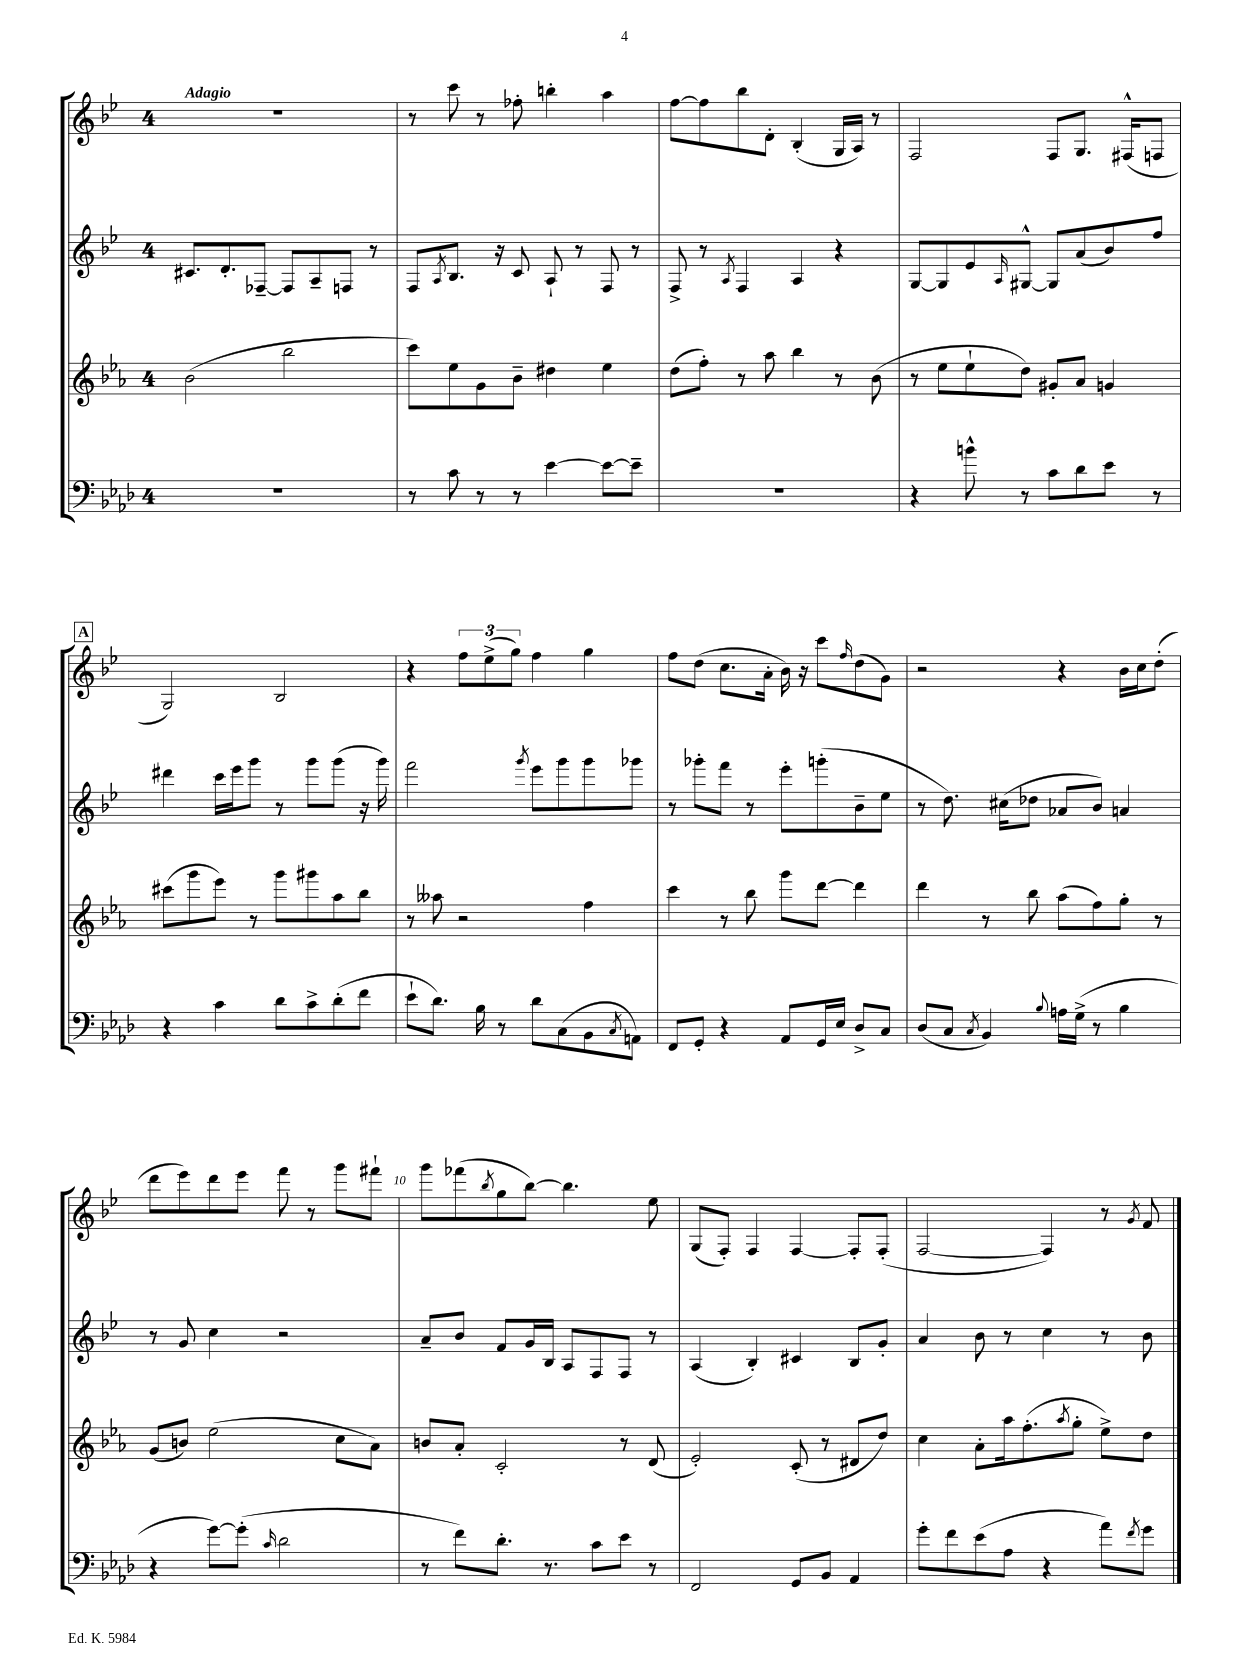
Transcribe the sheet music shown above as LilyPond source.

<<
\new StaffGroup <<
\new Staff = "s0" {
    \clef treble \key bes \major \once \override Staff.TimeSignature.style = #'single-digit \time 4/4 \tempo "Adagio"
    R1 |
    r8 c'''8 r8 fes''8-. b''4-. a''4 |
    f''8~ f''8 bes''8 d'8-. bes4-.( g16 a16) r8 |
    f2 f8 g8. fis16-^( f8 |
    \mark \markup { \box "A" } g2) bes2 |
    r4 \tuplet 3/2 { f''8 ees''8->( g''8) } f''4 g''4 |
    f''8 d''8( c''8. a'16-. bes'16) r16 c'''8 \grace { f''16 } d''8( g'8) |
    r2 r4 bes'16 c''16 d''8-.( |
    d'''8 ees'''8) d'''8 ees'''8 f'''8 r8 g'''8 fis'''8-! |
    g'''8 fes'''8( \acciaccatura { bes''8 } g''8 bes''8~) bes''4. ees''8 |
    g8( f8-.) f4 f4~ f8-. f8-.( |
    f2~ f4) r8 \acciaccatura { g'8 } f'8 \bar "|." |
}
\new Staff = "s1" {
    \clef treble \key bes \major \once \override Staff.TimeSignature.style = #'single-digit \time 4/4
    cis'8. d'8.-. fes8~-- fes8 a8-- f8 r8 |
    f8 \acciaccatura { a8 } bes8. r16 c'8 a8-! r8 f8 r8 |
    f8-> r8 \acciaccatura { a8 } f4 a4 r4 |
    g8~ g8 ees'8 \grace { a16 } gis8~-^ gis8 a'8( bes'8) f''8 |
    \mark \markup { \box "A" } dis'''4 c'''16 ees'''16 g'''8 r8 g'''8 g'''8( r16 g'''16) |
    f'''2 \acciaccatura { g'''8 } ees'''8 g'''8 g'''8 ges'''8 |
    r8 ges'''8-. f'''8 r8 ees'''8-. g'''8-.( bes'8-- ees''8 |
    r8 d''8.) cis''16( des''8 aes'8 bes'8) a'4 |
    r8 g'8 c''4 r2 |
    a'8-- bes'8 f'8 g'16 bes16 a8 f8 f8 r8 |
    a4( bes4-.) cis'4 bes8 g'8-. |
    a'4 bes'8 r8 c''4 r8 bes'8 \bar "|." |
}
\new Staff = "s2" {
    \clef treble \key ees \major \once \override Staff.TimeSignature.style = #'single-digit \time 4/4
    bes'2( bes''2 |
    c'''8) ees''8 g'8 bes'8-- dis''4 ees''4 |
    d''8( f''8-.) r8 aes''8 bes''4 r8 bes'8( |
    r8 ees''8 ees''8-! d''8) gis'8-. aes'8 g'4 |
    \mark \markup { \box "A" } cis'''8( g'''8 ees'''8) r8 g'''8 gis'''8 aes''8 bes''8 |
    r8 aeses''8 r2 f''4 |
    c'''4 r8 bes''8 g'''8 d'''8~ d'''4 |
    d'''4 r8 bes''8 aes''8( f''8) g''8-. r8 |
    g'8( b'8) ees''2( c''8 aes'8) |
    b'8 aes'8-. c'2-. r8 d'8( |
    ees'2-.) c'8-.( r8 dis'8 d''8) |
    c''4 aes'8-. aes''16 f''8.-.( \acciaccatura { aes''8 } g''8-. ees''8->) d''8 \bar "|." |
}
\new Staff = "s3" {
    \clef bass \key aes \major \once \override Staff.TimeSignature.style = #'single-digit \time 4/4
    R1 |
    r8 c'8 r8 r8 ees'4~ ees'8~ ees'8-- |
    R1 |
    r4 b'8-^ r8 c'8 des'8 ees'8 r8 |
    \mark \markup { \box "A" } r4 c'4 des'8 c'8-> des'8-.( f'8 |
    ees'8-! des'8.) bes16 r8 des'8 c8( bes,8 \acciaccatura { c8 } a,8) |
    f,8 g,8-. r4 aes,8 g,16 ees16 des8-> c8 |
    des8( c8 \acciaccatura { c8 } bes,4) \appoggiatura { bes8 } a16 g16->( r8 bes4 |
    r4 g'8~) g'8-.( \grace { c'16 } des'2 |
    r8 f'8) des'8.-. r8. c'8 ees'8 r8 |
    f,2 g,8 bes,8 aes,4 |
    g'8-. f'8 ees'8( aes8 r4 aes'8) \acciaccatura { f'8 } g'8 \bar "|." |
}
>>
>>
\layout { \context { \Score \override BarNumber.break-visibility = ##(#f #t #t) barNumberVisibility = #(every-nth-bar-number-visible 5) } }
